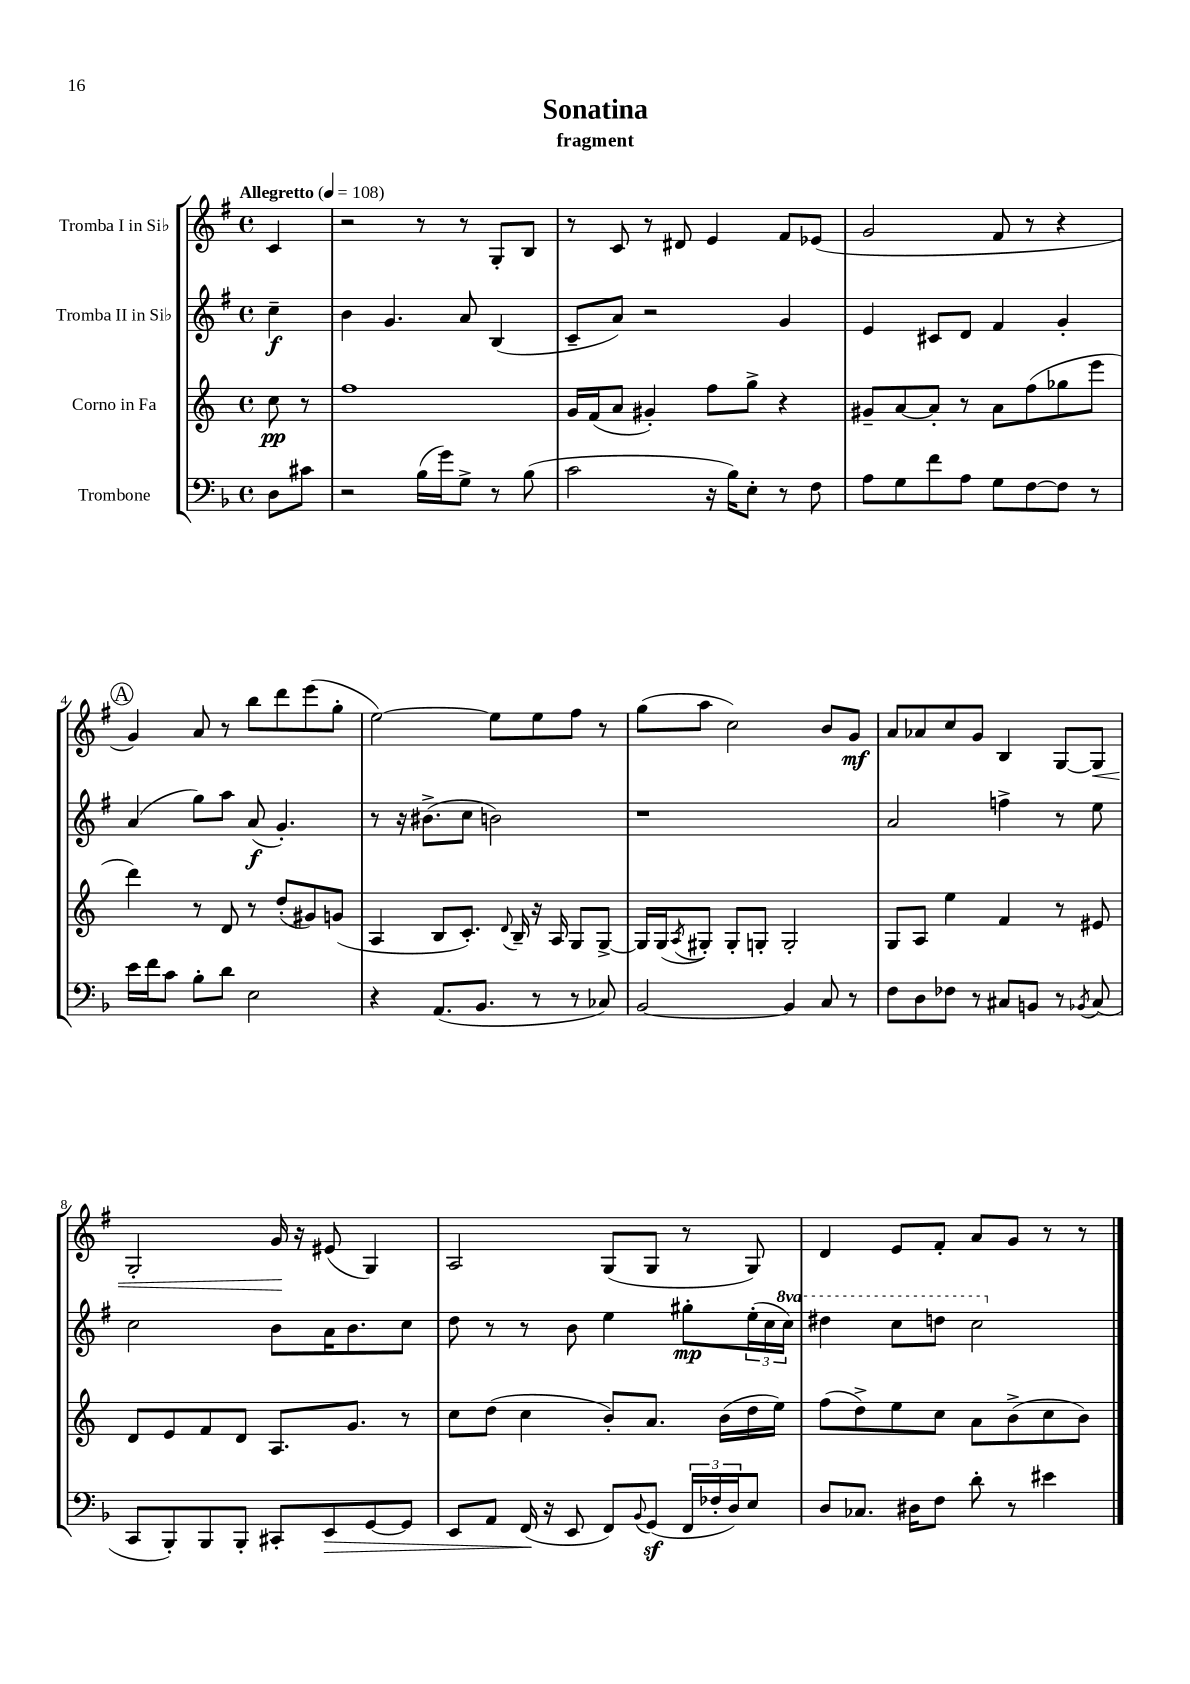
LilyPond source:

\header { title = "Sonatina" subtitle = "fragment" }
<<
\new StaffGroup <<
\new Staff = "s0" \with { instrumentName = "Tromba I in Sib" } {
    \clef treble \key g \major \defaultTimeSignature \time 4/4 \partial 4 \tempo "Allegretto" 4 = 108
    c'4 |
    r2 r8 r8 g8-. b8 |
    r8 c'8 r8 dis'8 e'4 fis'8 ees'8( |
    g'2 fis'8 r8 r4 |
    \mark \markup { \circle "A" } g'4) a'8 r8 b''8 d'''8 e'''8( g''8-. |
    e''2~) e''8 e''8 fis''8 r8 |
    g''8( a''8 c''2) b'8 g'8\mf |
    a'8 aes'8 c''8 g'8 b4 g8~ g8\< |
    g2-. g'16\! r16 eis'8( g4) |
    a2 g8( g8 r8 g8) |
    d'4 e'8 fis'8-. a'8 g'8 r8 r8 \bar "|." |
}
\new Staff = "s1" \with { instrumentName = "Tromba II in Sib" } {
    \clef treble \key g \major \defaultTimeSignature \time 4/4 \set Staff.ottavationMarkups = #ottavation-simple-ordinals \partial 4
    c''4--\f |
    b'4 g'4. a'8 b4( |
    c'8-- a'8) r2 g'4 |
    e'4 cis'8 d'8 fis'4 g'4-. |
    \mark \markup { \circle "A" } a'4( g''8) a''8 a'8\f( g'4.-.) |
    r8 r16 bis'8.->( c''8 b'2) |
    r1 |
    a'2 f''4-> r8 e''8 |
    c''2 b'8 a'16 b'8. c''8 |
    d''8 r8 r8 b'8 e''4 gis''8-.\mp \tuplet 3/2 { e''16-.( c''16 \ottava #1 c'''16) } |
    dis'''4 c'''8 d'''8 c'''2 \ottava #0 \bar "|." |
}
\new Staff = "s2" \with { instrumentName = "Corno in Fa" } {
    \clef treble \key c \major \defaultTimeSignature \time 4/4 \partial 4
    c''8\pp r8 |
    f''1 |
    g'16 f'16( a'8 gis'4-.) f''8 g''8-> r4 |
    gis'8-- a'8~ a'8-. r8 a'8 f''8( ges''8 e'''8 |
    \mark \markup { \circle "A" } d'''4) r8 d'8 r8 d''8-.( gis'8) g'8( |
    a4 b8 c'8.-.) \appoggiatura { d'8 } b16-- r16 a16 g8 g8~-> |
    g16 g16( \acciaccatura { a8 } gis8-.) gis8-. g8-. g2-. |
    g8 a8 e''4 f'4 r8 eis'8 |
    d'8 e'8 f'8 d'8 a8. g'8. r8 |
    c''8 d''8( c''4 b'8-.) a'8. b'16( d''16 e''16) |
    f''8( d''8->) e''8 c''8 a'8 b'8->( c''8 b'8) \bar "|." |
}
\new Staff = "s3" \with { instrumentName = "Trombone" } {
    \clef bass \key f \major \defaultTimeSignature \time 4/4 \partial 4
    d8 cis'8 |
    r2 bes16( g'16) g8-> r8 bes8( |
    c'2 r16 bes16) e8-. r8 f8 |
    a8 g8 f'8 a8 g8 f8~ f8 r8 |
    \mark \markup { \circle "A" } e'16 f'16 c'8 bes8-. d'8 e2 |
    r4 a,8.( bes,8. r8 r8 ces8) |
    bes,2~ bes,4 c8 r8 |
    f8 d8 fes8 r8 cis8 b,8 r8 \acciaccatura { bes,8 } cis8( |
    c,8 bes,,8-.) bes,,8 bes,,8-. cis,8-. e,8\> g,8~ g,8 |
    e,8 a,8 f,16\!( r16 e,8 f,8) \appoggiatura { bes,8 } g,8\sf( \tuplet 3/2 { f,16 fes16-. d16) } e8 |
    d8 ces8. dis16 f8 d'8-. r8 eis'4 \bar "|." |
}
>>
>>
